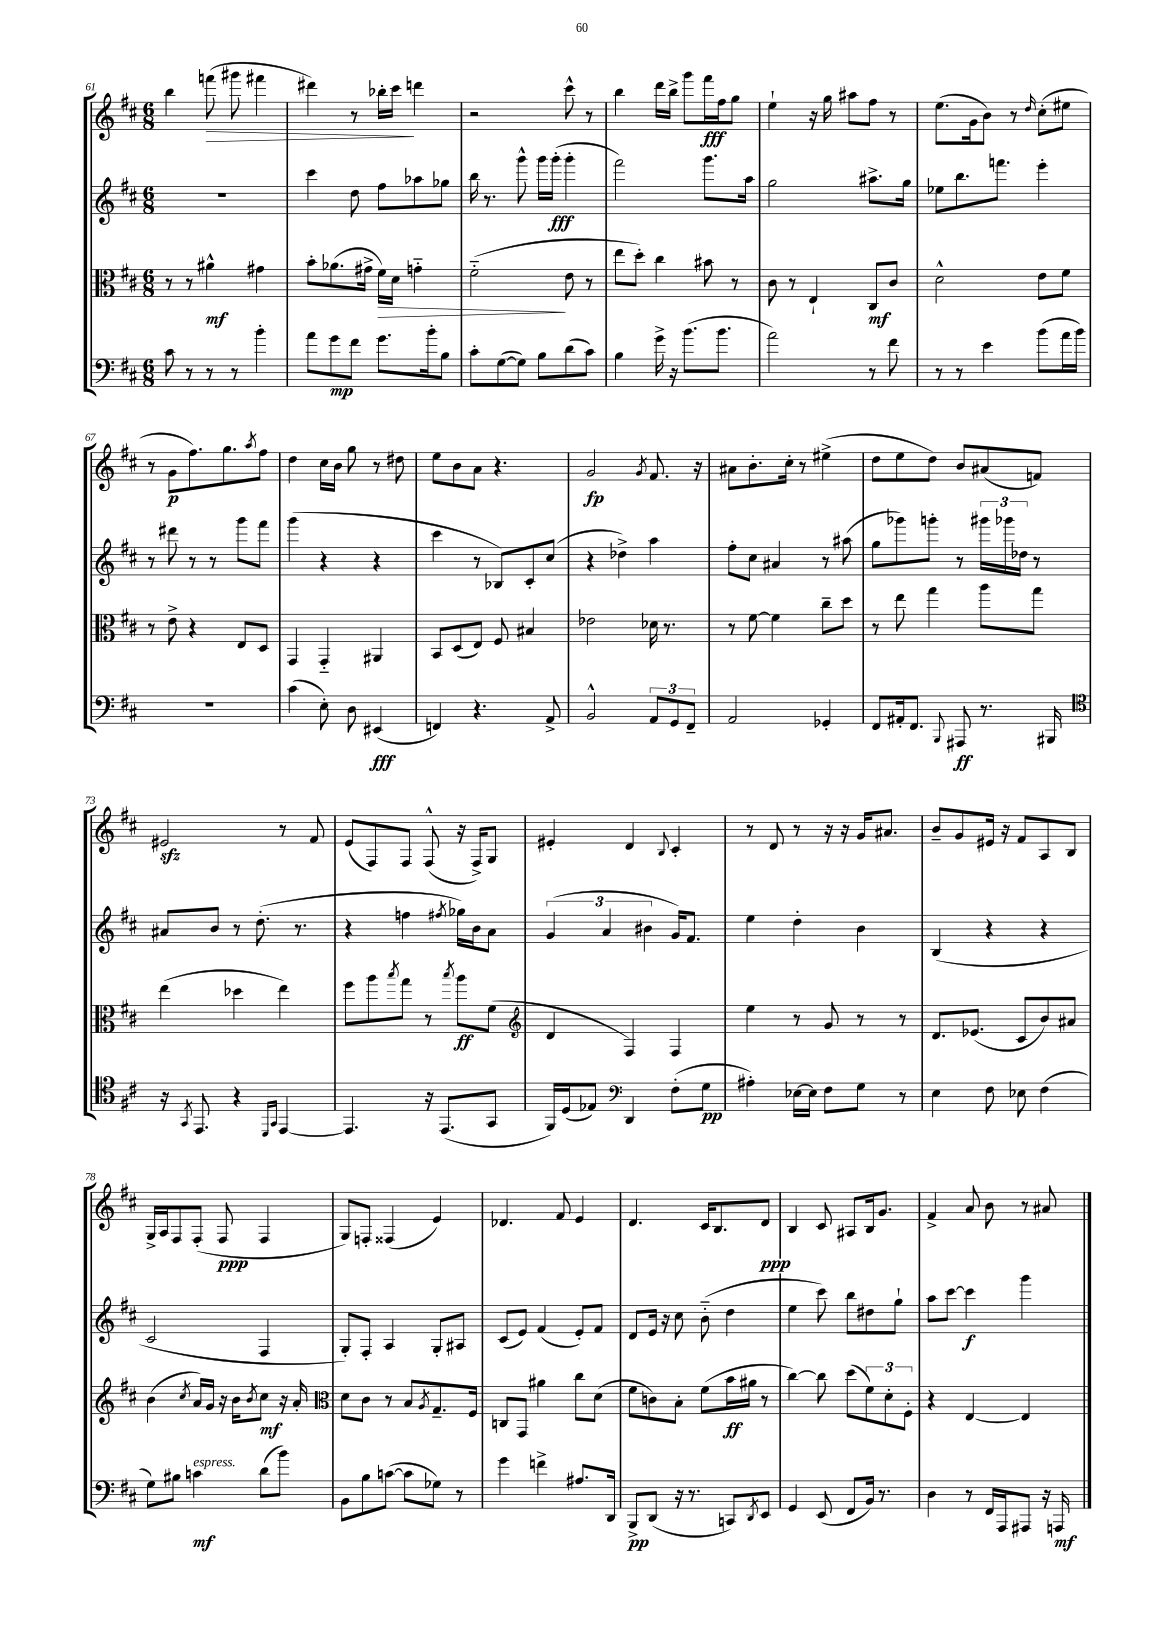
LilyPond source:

<<
\new StaffGroup <<
\new Staff = "s0" {
    \clef treble \key d \major \numericTimeSignature \time 6/8
    b''4 f'''8\>( gis'''8 fis'''4 |
    dis'''4) r8 bes''16-. cis'''16\! d'''4 |
    r2 cis'''8-^ r8 |
    b''4 d'''16 b''16-> g'''8 fis'''16\fff fis''16 g''8 |
    e''4-! r16 g''16 ais''8 fis''8 r8 |
    e''8.( g'16 b'8) r8 \grace { d''16 } cis''8-.( eis''8 |
    r8 g'8\p fis''8.) g''8. \acciaccatura { a''8 } fis''8 |
    d''4 cis''16 b'16 g''8 r8 dis''8 |
    e''8 b'8 a'8 r4. |
    g'2\fp \acciaccatura { g'8 } fis'8. r16 |
    ais'8 b'8.-. cis''16-. r8 eis''4->( |
    d''8 e''8 d''8) b'8 ais'8( f'8) |
    eis'2\sfz r8 fis'8 |
    e'8( fis8) fis8 fis8-^( r16 fis16->) g8 |
    eis'4-. d'4 \appoggiatura { b8 } cis'4-. |
    r8 d'8 r8 r16 r16 g'16 ais'8. |
    b'8-- g'8 eis'16 r16 fis'8 a8 b8 |
    g16-> a16 fis8 fis8-.( fis8\ppp fis4 |
    g8) f8-. fisis4( e'4) |
    des'4. fis'8 e'4 |
    d'4. cis'16 b8. d'8\ppp |
    b4 cis'8 ais8 b16 g'8. |
    fis'4-> a'8 b'8 r8 ais'8 \bar "|." |
}
\new Staff = "s1" {
    \clef treble \key d \major \numericTimeSignature \time 6/8
    R2. |
    cis'''4 d''8 fis''8 aes''8 ges''8 |
    b''16 r8. g'''8-^ g'''16 g'''16-.\fff( g'''4-. |
    fis'''2) g'''8. a''16 |
    g''2 ais''8.-> g''16 |
    ees''8 b''8. f'''8. e'''4-. |
    r8 dis'''8 r8 r8 g'''8 fis'''8 |
    g'''4( r4 r4 |
    cis'''4 r8 bes8) cis'8-. cis''8( |
    r4 des''4->) a''4 |
    fis''8-. cis''8 ais'4 r8 ais''8( |
    g''8 ges'''8) g'''8-. r8 \tuplet 3/2 { gis'''16 ges'''16 des''16 } r8 |
    ais'8 b'8 r8 d''8.-.( r8. |
    r4 f''4 \acciaccatura { fis''8 } ges''16) b'16 a'8 |
    \tuplet 3/2 { g'4( a'4 bis'4 } g'16) fis'8. |
    e''4 d''4-. b'4 |
    b4( r4 r4 |
    cis'2 fis4 |
    g8-.) fis8-. a4 g8-. ais8 |
    cis'8( e'8) fis'4( e'8-.) fis'8 |
    d'8 e'16 r16 cis''8 b'8-_( d''4 |
    e''4 cis'''8) b''8 dis''8 g''8-! |
    a''8 cis'''8~ cis'''4\f g'''4 \bar "|." |
}
\new Staff = "s2" {
    \clef alto \key d \major \numericTimeSignature \time 6/8
    r8 r8 ais'4-^\mf gis'4 |
    b'8-. aes'8.( gis'16-> fis'16\>) d'16 g'4-_ |
    fis'2-_\!( e'8 r8 |
    e''8 d''8-.) cis''4 bis'8 r8 |
    cis'8 r8 e4-! cis8\mf cis'8 |
    d'2-^ e'8 fis'8 |
    r8 e'8-> r4 e8 d8 |
    g,4 g,4-_ ais,4 |
    b,8 d8( e8) fis8 bis4 |
    ees'2 des'16 r8. |
    r8 fis'8~ fis'4 cis''8-- d''8 |
    r8 e''8 g''4 a''8 g''8 |
    e''4( des''4 e''4) |
    fis''8 a''8 \acciaccatura { b''8 } g''8 r8 \acciaccatura { b''8 } a''8\ff fis'8( |
    \clef treble d'4 fis4) fis4 |
    e''4 r8 g'8 r8 r8 |
    d'8. ees'8.( cis'8 b'8) ais'8 |
    b'4( \acciaccatura { cis''8 } a'16) g'16 r16 b'16 \acciaccatura { b'8 } cis''8\mf r16 a'16-. |
    \clef alto d'8 cis'8 r8 b8 \acciaccatura { a8 } g8.-- fis16 |
    c8 g,8 ais'4 cis''8 d'8( |
    fis'8 c'8) b8-. fis'8( b'16\ff ais'16 r8 |
    cis''4~) cis''8 d''8( \tuplet 3/2 { fis'8) d'8-. fis8-. } |
    r4 e4~ e4 \bar "|." |
}
\new Staff = "s3" {
    \clef bass \key d \major \numericTimeSignature \time 6/8
    cis'8 r8 r8 r8 b'4-. |
    a'8 g'8\mp fis'8 g'8. b'16-. b8 |
    cis'8-. g8~( g8) b8 d'8( cis'8) |
    b4 g'16-> r16 b'8.( b'8. |
    a'2) r8 fis'8 |
    r8 r8 e'4 b'8( a'16 b'16) |
    R2. |
    cis'4( e8-.) d8 eis,4\fff( |
    f,4) r4. a,8-> |
    b,2-^ \tuplet 3/2 { a,8 g,8 fis,8-- } |
    a,2 ges,4-. |
    fis,8 ais,16-. fis,8. \appoggiatura { b,,8 } ais,,8\ff r8. bis,,16 |
    \clef tenor r16 \acciaccatura { g,8 } e,8. r4 \grace { d,16 g,16 } e,4~ |
    e,4. r16 e,8.( g,8 |
    fis,16) d16( ees8) \clef bass d,4 fis8-.( g8\pp |
    ais4-.) ees16~ ees16 fis8 g8 r8 |
    e4 fis8 ees8 fis4( |
    g8) bis8 c'4\mf^\markup { \italic "espress." } d'8( b'8) |
    b,8 b8 c'8~( c'8 ges8) r8 |
    g'4 f'4-> ais8. d,16 |
    b,,8->\pp d,8( r16 r8. c,8) \acciaccatura { d,8 } e,8 |
    g,4 e,8( fis,8 b,16) r8. |
    d4 r8 fis,16 a,,16 ais,,8 r16 a,,16\mf \bar "|." |
}
>>
>>
\layout { \context { \Score currentBarNumber = #61 } }
